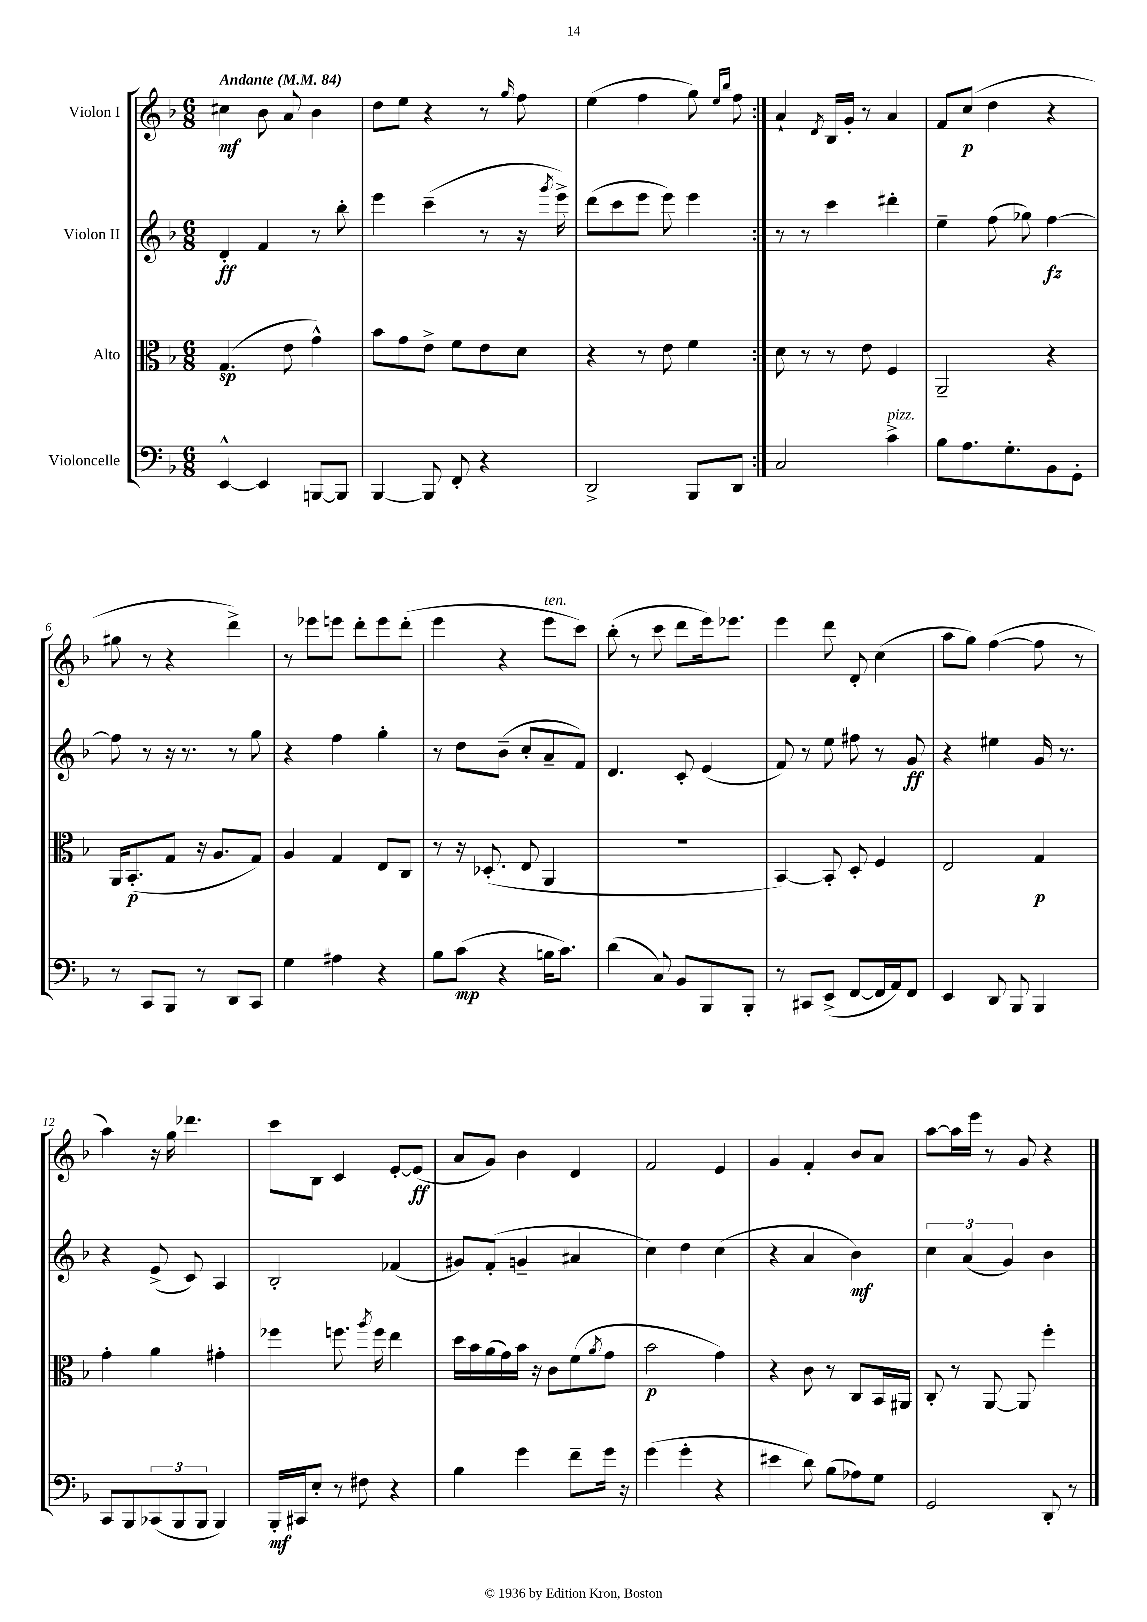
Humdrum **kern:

**kern	**dynam	**kern	**dynam	**kern	**dynam	**kern	**dynam
*part4	*part4	*part3	*part3	*part2	*part2	*part1	*part1
*staff4	*staff4	*staff3	*staff3	*staff2	*staff2	*staff1	*staff1
*I"Violoncelle	*	*I"Alto	*	*I"Violon II	*	*I"Violon I	*
*clefF4	*	*clefC3	*	*clefG2	*	*clefG2	*
*k[b-]	*	*k[b-]	*	*k[b-]	*	*k[b-]	*
*M6/8	*	*M6/8	*	*M6/8	*	*M6/8	*
*MM84	*	*MM84	*	*MM84	*	*MM84	*
=1	=1	=1	=1	=1	=1	=1	=1
!	!	!	!	!	!	!LO:TX:a:B:t=Andante	!
[4EE^^/	.	(4.G/	sp	4d'/	ff	4cc#X\	mf
4EE/]	.	.	.	4f/	.	8b-\	.
.	.	8e\	.	.	.	8a/	.
[8BBBn/L	.	4g^^\)	.	8r	.	4b-\	.
8BBB/J]	.	.	.	8bb-'\	.	.	.
=2	=2	=2	=2	=2	=2	=2	=2
[4BBB-/	.	8b-\L	.	4eee\	.	8dd\L	.
.	.	8g\	.	.	.	8ee\J	.
8BBB-/]	.	8e^\J	.	(4ccc~\	.	4r	.
8FF'/	.	8f\L	.	.	.	.	.
4r	.	8e\	.	8r	.	8r	.
.	.	.	.	.	.	16qqgg/	.
.	.	8d\J	.	16r	.	8ff\	.
.	.	.	.	8qggg/	.	.	.
.	.	.	.	16eee^\)	.	.	.
=3	=3	=3	=3	=3	=3	=3	=3
2DD^/	.	4r	.	(8ddd\L	.	(4ee\	.
.	.	.	.	8ccc\	.	.	.
.	.	8r	.	8eee\J	.	4ff\	.
.	.	8e\	.	8eee\)	.	.	.
8BBB-/L	.	4f\	.	4eee\	.	8gg\)	.
.	.	.	.	.	.	16qqee/LL	.
.	.	.	.	.	.	16qqbb-/JJ	.
8DD/J	.	.	.	.	.	8ff\	.
=4:|!	=4:|!	=4:|!	=4:|!	=4:|!	=4:|!	=4:|!	=4:|!
2C/	.	8d\	.	8r	.	4a`/	.
.	.	8r	.	8r	.	.	.
.	.	.	.	.	.	8qd/	.
.	.	8r	.	4ccc\	.	16B-/LL	.
.	.	.	.	.	.	16g'/JJ	.
.	.	8e\	.	.	.	8r	.
!LO:TX:a:i:t=pizz.	!	!	!	!	!	!	!
4c^\	.	4F/	.	4ddd#X'\	.	4a/	.
=5	=5	=5	=5	=5	=5	=5	=5
8B-\L	.	2AA~/	.	4ee~\	.	8f/L	.
8.A\	.	.	.	.	.	(8cc/J	p
.	.	.	.	(8ff\	.	4dd\	.
8.G'\	.	.	.	.	.	.	.
.	.	.	.	8gg-X\)	.	.	.
8BB-\	.	4r	.	[4ff\	fz	4r	.
8GG'\J	.	.	.	.	.	.	.
!!LO:LB:g=z
=6	=6	=6	=6	=6	=6	=6	=6
8r	.	16AA/KL	.	8ff\]	.	8gg#X\	.
.	.	(8.BB-'/	p	.	.	.	.
8CC/L	.	.	.	8r	.	8r	.
8BBB-/J	.	8G/J	.	16r	.	4r	.
.	.	.	.	8.r	.	.	.
8r	.	16r	.	.	.	.	.
.	.	8.A/L	.	.	.	.	.
8DD/L	.	.	.	8r	.	4ddd^\)	.
8CC/J	.	8G/J)	.	8gg\	.	.	.
=7	=7	=7	=7	=7	=7	=7	=7
4G\	.	4A/	.	4r	.	8r	.
.	.	.	.	.	.	8eee-X\L	.
4A#X\	.	4G/	.	4ff\	.	8eeen\J	.
.	.	.	.	.	.	8ddd'\L	.
4r	.	8E/L	.	4gg'\	.	8eee\	.
.	.	8C/J	.	.	.	(8ddd'\J	.
=8	=8	=8	=8	=8	=8	=8	=8
8B-\L	.	8r	.	8r	.	4eee\	.
(8c\J	mp	16r	.	8dd\L	.	.	.
.	.	(8.D-X'/	.	.	.	.	.
4r	.	.	.	(8b-~\J	.	4r	.
.	.	8E/	.	8cc'/L	.	.	.
!	!	!	!	!	!	!LO:TX:a:i:t=ten.	!
16Bn\KL	.	4AA/	.	8a~/	.	8eee\L	.
8.c\J)	.	.	.	.	.	.	.
.	.	.	.	8f/J)	.	8ccc\J)	.
=9	=9	=9	=9	=9	=9	=9	=9
(4d\	.	2.r	.	4.d/	.	(8bb-'\	.
.	.	.	.	.	.	8r	.
8C/)	.	.	.	.	.	8ccc\	.
8BB-/L	.	.	.	8c'/	.	8ddd\L	.
8BBB-/	.	.	.	(4e/	.	16eee\k)	.
.	.	.	.	.	.	8.eee-X\J	.
8BBB-'/J	.	.	.	.	.	.	.
=10	=10	=10	=10	=10	=10	=10	=10
8r	.	[4BB-/)	.	8f/)	.	4eee\	.
8CC#X/L	.	.	.	8r	.	.	.
(8EE^/J	.	8BB-'/]	.	8ee\	.	8ddd\	.
[8FF/L	.	8D'/	.	8ff#X\	.	8d'/	.
16FF/L]	.	4F/	.	8r	.	(4cc\	.
16AA/J)	.	.	.	.	.	.	.
8FF/J	.	.	.	8g/	ff	.	.
=11	=11	=11	=11	=11	=11	=11	=11
4EE/	.	2E/	.	4r	.	8aa\L	.
.	.	.	.	.	.	8gg\J)	.
8DD/	.	.	.	4ee#X\	.	([4ff\	.
8BBB-/	.	.	.	.	.	.	.
4BBB-/	.	4G/	p	16g/	.	8ff\]	.
.	.	.	.	8.r	.	.	.
.	.	.	.	.	.	8r	.
!!LO:LB:g=z
=12	=12	=12	=12	=12	=12	=12	=12
8CC/L	.	4g'\	.	4r	.	4aa\)	.
8BBB-/	.	.	.	.	.	.	.
(12CC-X/	.	4a\	.	(8e^/	.	16r	.
.	.	.	.	.	.	16gg\	.
12BBB-/	.	.	.	.	.	.	.
.	.	.	.	8c/)	.	4.ddd-X\	.
12BBB-/J	.	.	.	.	.	.	.
4BBB-/)	.	4g#X'\	.	4A/	.	.	.
=13	=13	=13	=13	=13	=13	=13	=13
16BBB-'/LL	mf	4ff-X\	.	2B-'/	.	8ccc\L	.
16CC#X/J	.	.	.	.	.	.	.
8E'/J	.	.	.	.	.	8B-\J	.
8r	.	8.ffn\	.	.	.	4c/	.
8F#X\	.	.	.	.	.	.	.
.	.	8qaa/	.	.	.	.	.
.	.	16ff\	.	.	.	.	.
4r	.	4ee\	.	(4f-X/	.	[8e'/L	.
.	.	.	.	.	.	(8e/J]	ff
=14	=14	=14	=14	=14	=14	=14	=14
4B-\	.	16dd\LL	.	8g#X/L)	.	8a/L	.
.	.	16b-\	.	.	.	.	.
.	.	(16a\	.	(8f'/J	.	8g/J)	.
.	.	16g\)	.	.	.	.	.
4g\	.	16b-\JJ	.	4gn~/	.	4b-\	.
.	.	16r	.	.	.	.	.
.	.	8c\L	.	.	.	.	.
8f~\L	.	(8f\	.	4a#X/	.	4d/	.
.	.	8qa/	.	.	.	.	.
16g\Jk	.	8g\J	.	.	.	.	.
16r	.	.	.	.	.	.	.
=15	=15	=15	=15	=15	=15	=15	=15
(4g\	.	2b-\	p	4cc\)	.	2f/	.
4g'\	.	.	.	4dd\	.	.	.
4r	.	4g\)	.	(4cc\	.	4e/	.
=16	=16	=16	=16	=16	=16	=16	=16
4e#X\	.	4r	.	4r	.	4g/	.
8d\)	.	8c\	.	4a/	.	4f'/	.
(8B-\L	.	8r	.	.	.	.	.
8A-X\)	.	8C/L	.	4b-\)	mf	8b-/L	.
8G\J	.	16BB-/L	.	.	.	8a/J	.
.	.	16AA#X/JJ	.	.	.	.	.
=17	=17	=17	=17	=17	=17	=17	=17
2GG/	.	8C'/	.	6cc\	.	[8aa\L	.
.	.	8r	.	.	.	16aa\L]	.
.	.	.	.	(6a/	.	.	.
.	.	.	.	.	.	16eee\JJ	.
.	.	[8AA/	.	.	.	8r	.
.	.	.	.	6g/)	.	.	.
.	.	8AA/]	.	.	.	8g/	.
8DD'/	.	4ff'\	.	4b-\	.	4r	.
8r	.	.	.	.	.	.	.
==	==	==	==	==	==	==	==
*-	*-	*-	*-	*-	*-	*-	*-
